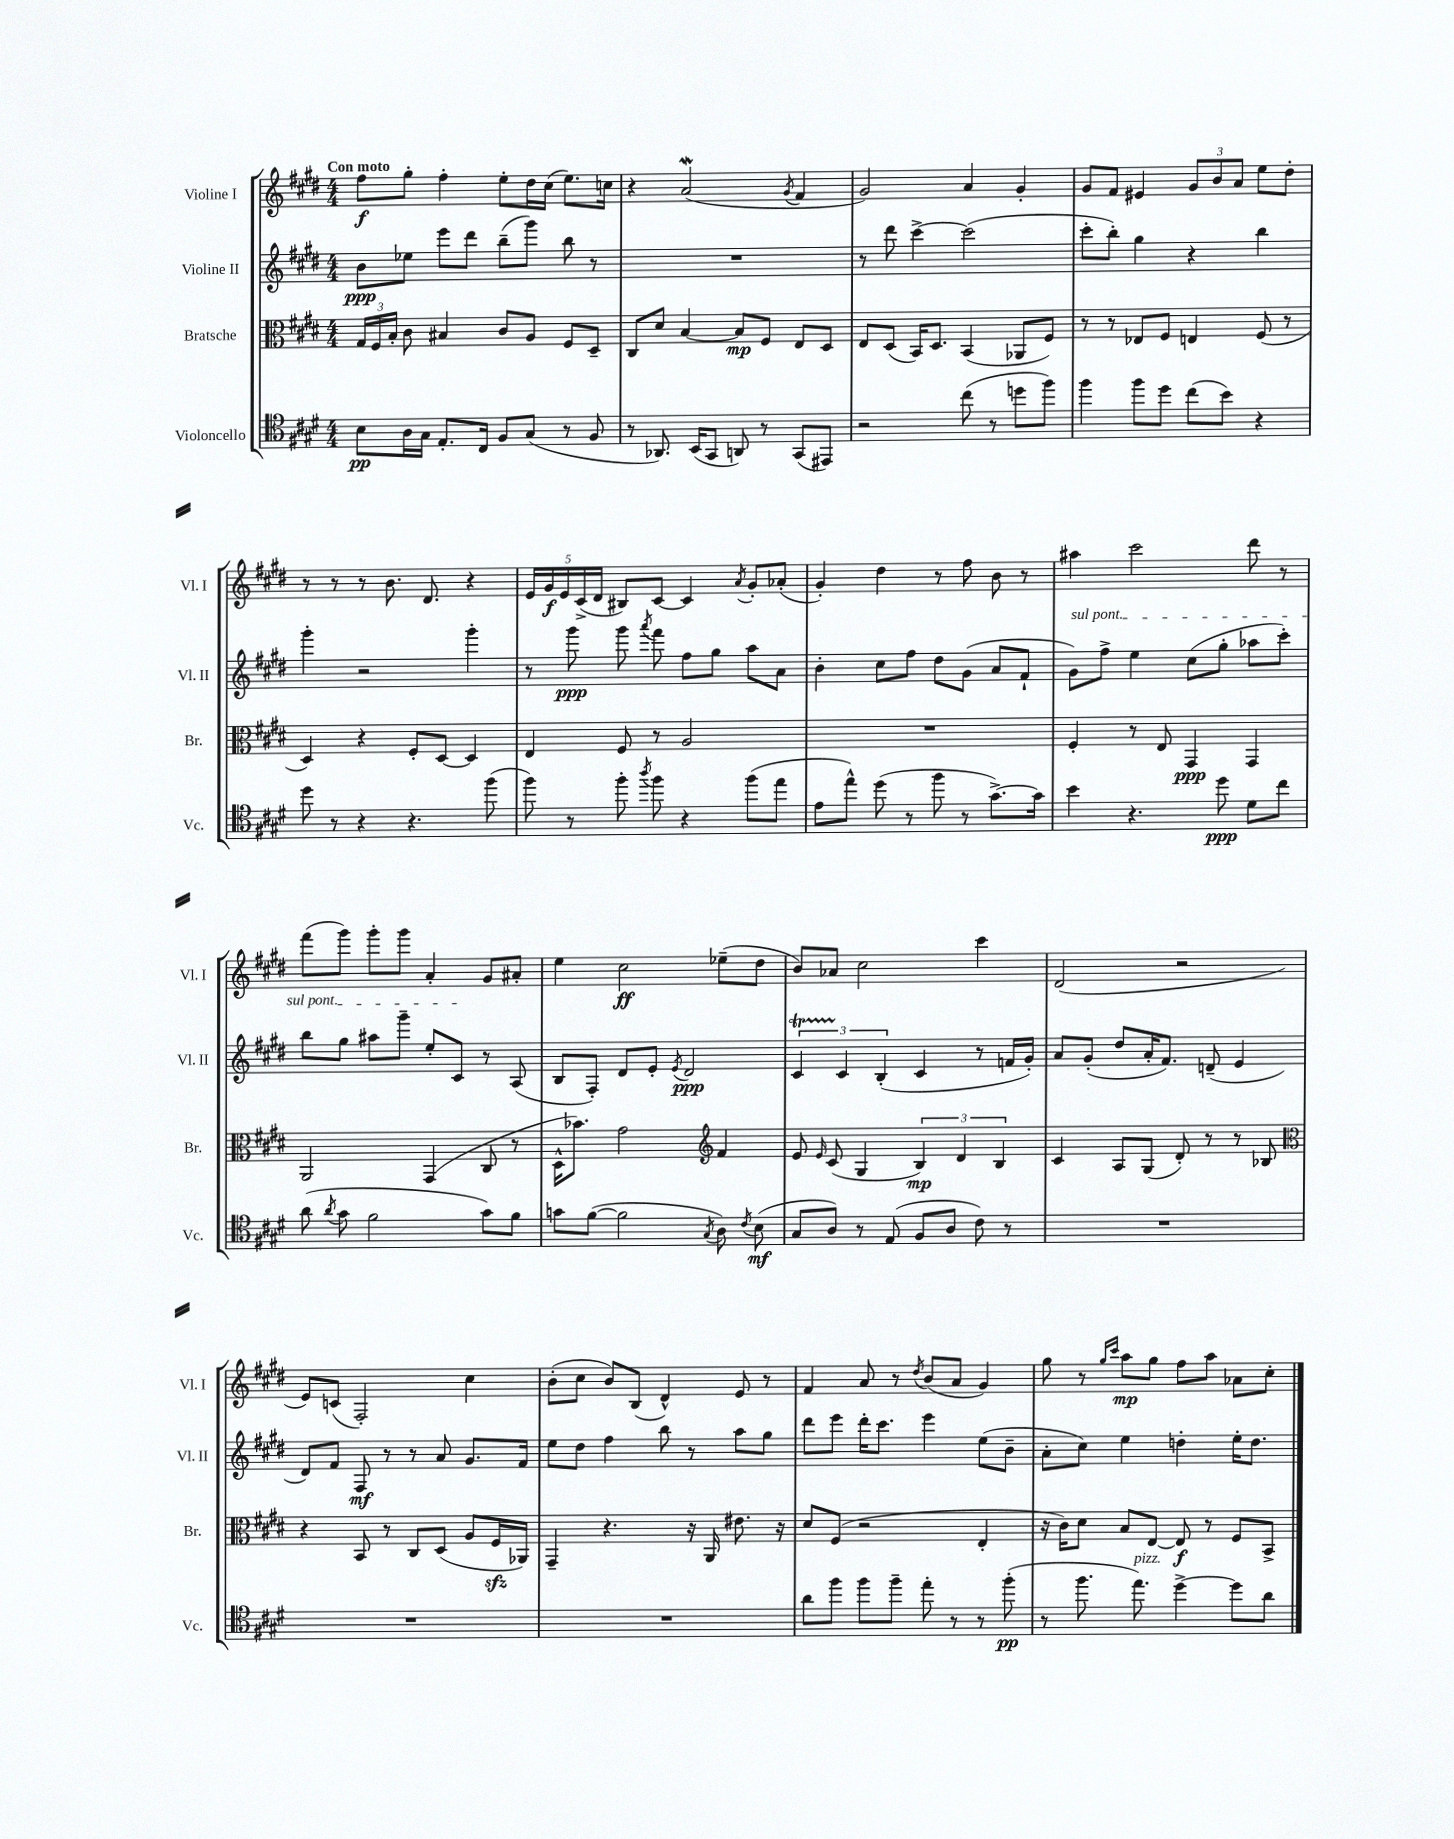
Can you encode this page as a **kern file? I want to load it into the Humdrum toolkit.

**kern	**kern	**kern	**kern
*staff4	*staff3	*staff2	*staff1
*clefC4	*clefC3	*clefG2	*clefG2
*k[f#c#g#d#]	*k[f#c#g#d#]	*k[f#c#g#d#]	*k[f#c#g#d#]
*M4/4	*M4/4	*M4/4	*M4/4
8B	24G#	8b	8ff#
.	24F#	.	.
.	24B'	.	.
16A	8c#	8ee-	8gg#'
16G#	.	.	.
8.E'	4B#	8eee	4ff#'
.	.	8ddd#	.
16C#	.	.	.
8F#	8c#	(8bb~	8ee'
(8G#	8A	8ggg#)	16dd#
.	.	.	(16cc#
8r	8F#	8bb	8.ee)
8F#	8D#~	8r	.
.	.	.	16cc
=	=	=	=
8r	8C#	1r	4r
8.AA-)	8d#	.	.
.	[4B	.	(2a
(16BB	.	.	.
8GG#	.	.	.
8AA)	8B]	.	.
8r	8F#	.	.
.	.	.	8qg#
(8GG#	8E	.	4f#
8EE#)	8D#	.	.
=	=	=	=
2r	8E	8r	2g#)
.	(8D#	8ddd#	.
.	16BB)	[4ccc#^	.
.	8.D#	.	.
(8cc#	(4BB	(2ccc#]	4a
8r	.	.	.
8dd	8AA-	.	4g#'
8ff#)	8F#)	.	.
=	=	=	=
4ff#	8r	8ccc#'	8g#
.	8r	8bb')	8f#
8ff#	8E-	4gg#	4e#
8dd#	8F#	.	.
(8cc#	4E	4r	12g#
.	.	.	12b
8b)	.	.	.
.	.	.	12a
4r	(8F#	4bb	8ee
.	8r	.	8dd#'
=	=	=	=
8dd#	4D#)	4ggg#'	8r
8r	.	.	8r
4r	4r	2r	8r
.	.	.	8.b
4.r	8F#'	.	.
.	.	.	8.d#
.	[8D#	.	.
.	4D#]	4ggg#'	4r
(8ff#	.	.	.
=	=	=	=
8ff#)	4E	8r	20e
.	.	.	20g#
.	.	.	20e
8r	.	8ggg#	.
.	.	.	(20c#^
.	.	.	20d#
8ff#'	8F#	8ggg#	8B#)
8qaa	.	8qaaa	.
8ff#	8r	8fff#	[8c#
4r	2A	8ff#	4c#]
.	.	8gg#	.
.	.	.	8qa
(8ff#	.	8aa	8g#'
8ee	.	8a	(8a-'
=	=	=	=
8e	1r	4b'	4g#')
8ee^^)	.	.	.
(8dd#	.	8cc#	4dd#
8r	.	8ff#	.
8ff#	.	8dd#	8r
8r	.	(8g#	8ff#
[8.g#^)	.	8a	8b
.	.	8f#`	8r
16g#]	.	.	.
=	=	=	=
4b	4F#'	8g#)	4aa#
.	.	8ff#^	.
4.r	8r	4ee	2ccc#
.	8E	.	.
.	4GG#	(8cc#	.
8dd#	.	8gg#'	.
8d#	4GG#	8aa-	8ddd#
8cc#	.	8ccc#')	8r
=	=	=	=
(8a	2AA	8bb	(8fff#
8qa	.	.	.
8g#	.	8gg#	8ggg#)
2f#	.	8aa#	8ggg#'
.	.	8ggg#~	8ggg#
.	(4GG#	8ee'	4a'
.	.	8c#	.
8g#)	8C#	8r	8g#
8f#	8r	(8A	8a#'
=	=	=	=
8g	16D#^^	8B	4ee
.	8.b-)	.	.
([8f#	.	8F#')	.
2f#]	2g#	8d#	2cc#
.	.	8e'	.
.	.	8qe	.
.	.	2d#	.
*	*clefG2	*	*
8qG#	.	.	.
8A)	4f#	.	(8ee-~
8qc#	.	.	.
(8B	.	.	8dd#
=	=	=	=
8G#	8e	6c#	8b)
.	16qqe	.	.
8A)	(8c#	.	8a-
.	.	6c#	.
8r	4G#	.	2cc#
.	.	(6B'	.
(8E	.	.	.
8F#	6B)	4c#	.
8A	.	.	.
.	6d#	.	.
8c#)	.	8r	4ccc#
.	6B	.	.
8r	.	16f	.
.	.	16g#')	.
=	=	=	=
1r	4c#	8a	(2d#
.	.	(8g#'	.
.	8A	8dd#	.
.	(8G#	16a'	.
.	.	8.f#)	.
.	8d#')	.	2r
.	8r	(8d~	.
.	8r	4e	.
.	8B-	.	.
=	=	=	=
*	*clefC3	*	*
1r	4r	8d#)	8e)
.	.	8f#	(8c
.	8BB	8F#	2F#')
.	8r	8r	.
.	8C#	8r	.
.	(8D#	8a	.
.	8A	8.g#	4cc#
.	16F#	.	.
.	16AA-)	16f#	.
=	=	=	=
1r	4GG#~	8ee	(8b'
.	.	8dd#	8cc#
.	4.r	4ff#	8b)
.	.	.	(8B
.	.	8bb	4d#^^)
.	16r	8r	.
.	16AA	.	.
.	8.e#	8aa	8e
.	.	8gg#	8r
.	16r	.	.
=	=	=	=
8a	8d#	8ddd#	4f#
8ff#	(8F#	8eee	.
8ff#	2r	16ddd#'	8a
.	.	8.ccc#	.
8ff#~	.	.	8r
.	.	.	8qdd#
8ee'	.	4eee	(8b
8r	.	.	8a
8r	4E'	(8ee	4g#)
(8ff#'	.	8b~	.
=	=	=	=
8r	16r	8a'	8gg#
.	16c#)	.	.
8.ff#	8d#	8cc#)	8r
.	.	.	16qqgg#
.	.	.	16qqccc#
.	8B	4ee	8aa
8.ee)	.	.	.
.	[8E	.	8gg#
[4dd#^	8E]	4dd'	8ff#
.	8r	.	8aa
8dd#]	8F#	16ee'	8a-
.	.	8.dd	.
8a	8BB^	.	8cc#'
==	==	==	==
*-	*-	*-	*-
